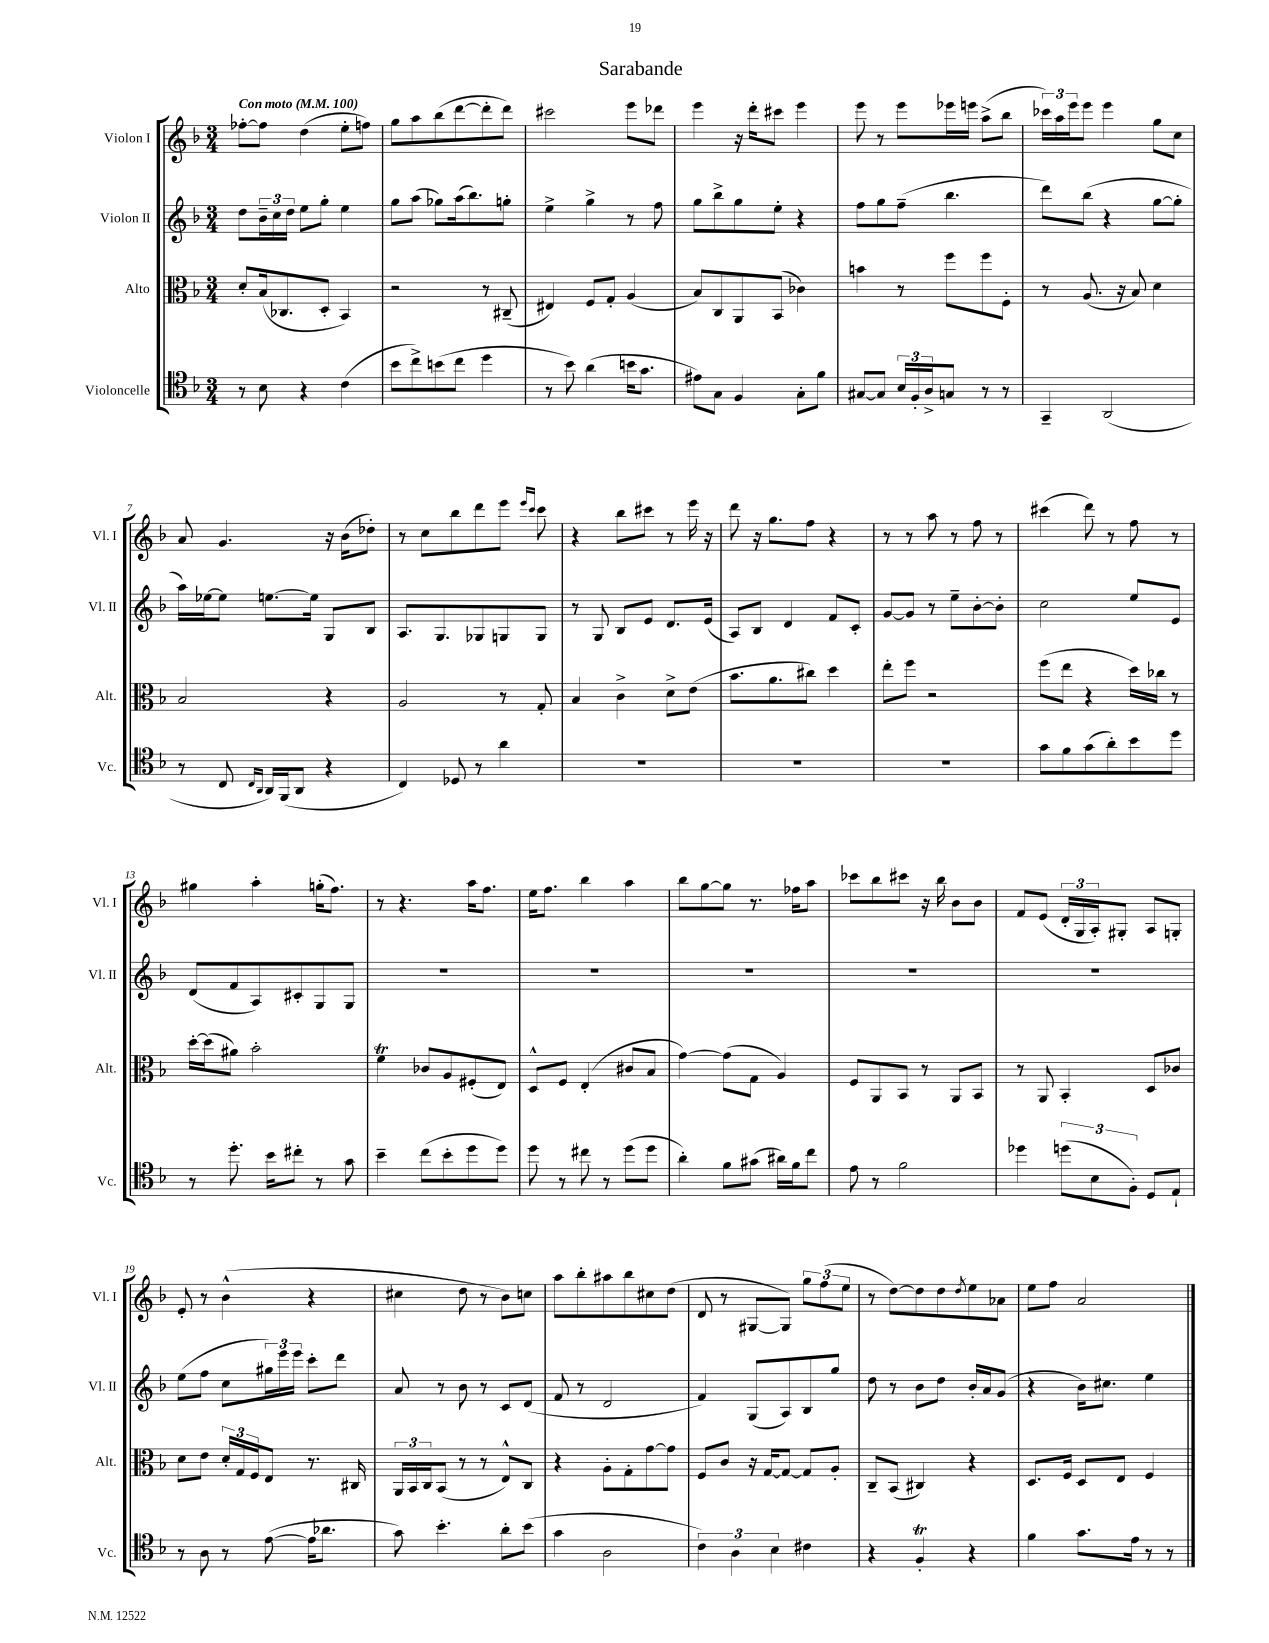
\header { title = "Sarabande" }
<<
\new StaffGroup <<
\new Staff = "s0" \with { instrumentName = "Violon I" shortInstrumentName = "Vl. I" } {
    \clef treble \key f \major \numericTimeSignature \time 3/4 \tempo "Con moto" 4 = 100
    fes''8~-. fes''8 d''4( e''8-. f''8) |
    g''8 a''8 bes''8( d'''8~ d'''8-. d'''8) |
    cis'''2 e'''8 des'''8 |
    e'''4 r16 d'''16-. cis'''8 e'''4 |
    e'''8 r8 e'''8 ees'''16 e'''16 a''8->( bes''8 |
    \tuplet 3/2 { ces'''16) a''16 e'''16 } e'''8 e'''4 g''8 c''8 |
    a'8 g'4. r16 bes'16( des''8-.) |
    r8 c''8 bes''8 d'''8 e'''8 \grace { e'''16 c'''16 } c'''8 |
    r4 bes''8 cis'''8 r8 e'''16 r16 |
    d'''8 r16 g''8. f''8 r4 |
    r8 r8 a''8 r8 f''8 r8 |
    cis'''4( d'''8) r8 f''8 r8 |
    gis''4 a''4-. g''16-.( f''8.) |
    r8 r4. a''16 f''8. |
    e''16 f''8. bes''4 a''4 |
    bes''8 g''8~ g''8 r8. fes''16 a''8 |
    ces'''8 bes''8 cis'''8 r16 bes''16 bes'8 bes'8 |
    f'8 e'8( \tuplet 3/2 { d'16-. g16 a16-.) } gis8-. a8 g8-. |
    e'8-. r8 bes'4-^( r4 |
    cis''4 d''8 r8 bes'8) c''8 |
    a''8 bes''8-. ais''8 bes''8 cis''8 d''8( |
    d'8 r8 gis8~ gis8) \tuplet 3/2 { g''8 f''8( e''8 } |
    r8 d''8~) d''8 d''8 \acciaccatura { d''8 } e''8 aes'8 |
    e''8 f''8 a'2 \bar "|." |
}
\new Staff = "s1" \with { instrumentName = "Violon II" shortInstrumentName = "Vl. II" } {
    \clef treble \key f \major \numericTimeSignature \time 3/4
    d''8 \tuplet 3/2 { bes'16-- c''16 d''16 } e''8 g''8-. e''4 |
    g''8 a''8( ges''8) a''16( bes''8.) g''8-. |
    e''4-> g''4-> r8 f''8 |
    g''8 bes''8-> g''8 e''8-. r4 |
    f''8 g''8 f''8--( bes''4. |
    d'''8) bes''8( r4 g''8~ g''8-. |
    a''16) ees''16~ ees''8 e''8.~ e''16 g8 bes8 |
    a8. g8. ges8 g8 g8 |
    r8 g8 bes8 e'8 d'8. e'16( |
    a8) bes8 d'4 f'8 c'8-. |
    g'8~ g'8 r8 e''8-- bes'8~-. bes'8-. |
    c''2 e''8 e'8 |
    d'8( f'8 a8) cis'8-. g8 g8 |
    R2. |
    R2. |
    R2. |
    R2. |
    R2. |
    e''8( f''8 c''8 \tuplet 3/2 { gis''16) e'''16 e'''16 } c'''8-. d'''8 |
    a'8 r8 bes'8 r8 c'8 d'8( |
    f'8 r8 d'2 |
    f'4) g8( a8) bes8 g''8 |
    d''8 r8 bes'8 d''8 bes'16-. a'16 g'8( |
    r4 bes'16) cis''8. e''4 \bar "|." |
}
\new Staff = "s2" \with { instrumentName = "Alto" shortInstrumentName = "Alt." } {
    \clef alto \key f \major \numericTimeSignature \time 3/4
    d'8-. bes16( ces8. d8-. bes,4) |
    r2 r8 cis8--( |
    eis4) f8 g8-. a4( |
    bes8) c8 a,8 bes,8( ces'4) |
    b'4 r8 f''8 f''8 f8-. |
    r8 a8.( r16 bes8) d'4 |
    bes2 r4 |
    a2 r8 g8-. |
    bes4 c'4-> d'8-> e'8( |
    bes'8. a'8. cis''8) d''4 |
    e''8-. f''8 r2 |
    f''8( e''8 r4 d''16) ces''16 r8 |
    d''16~-. d''16( ais'8) bes'2-. |
    f'4\trill ces'8 a8 fis8-.( e8) |
    d8-^ f8 e4-.( cis'8 bes8 |
    g'4~) g'8( g8 a4) |
    f8 a,8 bes,8 r8 a,8 bes,8 |
    r8 a,8 bes,4-. d8 ces'8 |
    d'8 e'8 \tuplet 3/2 { d'16-. g16 f16 } e8 r8. cis16 |
    \tuplet 3/2 { a,16 bes,16 c16 } bes,8( r8 r8 e8-^) c8 |
    r4 a8-. g8-. g'8~ g'8 |
    f8 c'8 r16 g16~ g8~ g8 a8-. |
    c8-- bes,8( cis4) r4 |
    d8. f16 d8 e8 f4 \bar "|." |
}
\new Staff = "s3" \with { instrumentName = "Violoncelle" shortInstrumentName = "Vc." } {
    \clef tenor \key f \major \numericTimeSignature \time 3/4
    r8 bes8 r4 c'4( |
    bes'8 c''8->) b'8( c''8 d''4 |
    r8 bes'8) a'4( b'16 g'8. |
    eis'8) g8 f4 g8-. f'8 |
    gis8~ gis8 \tuplet 3/2 { bes16 f16-. a16-> } g8 r8 r8 |
    g,4-- a,2( |
    r8 c8 \grace { c16 a,16 } a,16) f,16( a,8 r4 |
    c4) des8 r8 a'4 |
    R2. |
    R2. |
    R2. |
    g'8 f'8 g'8( a'8-.) bes'8 d''8 |
    r8 d''8.-. bes'16 cis''8-. r8 g'8 |
    bes'4-- c''8( bes'8-. d''8 d''8) |
    d''8 r8 cis''8 r8 d''8( d''8 |
    a'4-.) f'8 gis'8( ais'16) f'16 c''8 |
    e'8 r8 f'2 |
    des''4 \tuplet 3/2 { d''8( bes8 f8-.) } d8 e8-! |
    r8 a8 r8 e'8~( e'16 aes'8. |
    g'8) bes'4.-. a'8-. bes'8( |
    g'4 a2 |
    \tuplet 3/2 { c'4) a4 bes4 } cis'4 |
    r4 f4-.\trill r4 |
    f'4 g'8. e'16 r8 r8 \bar "|." |
}
>>
>>
